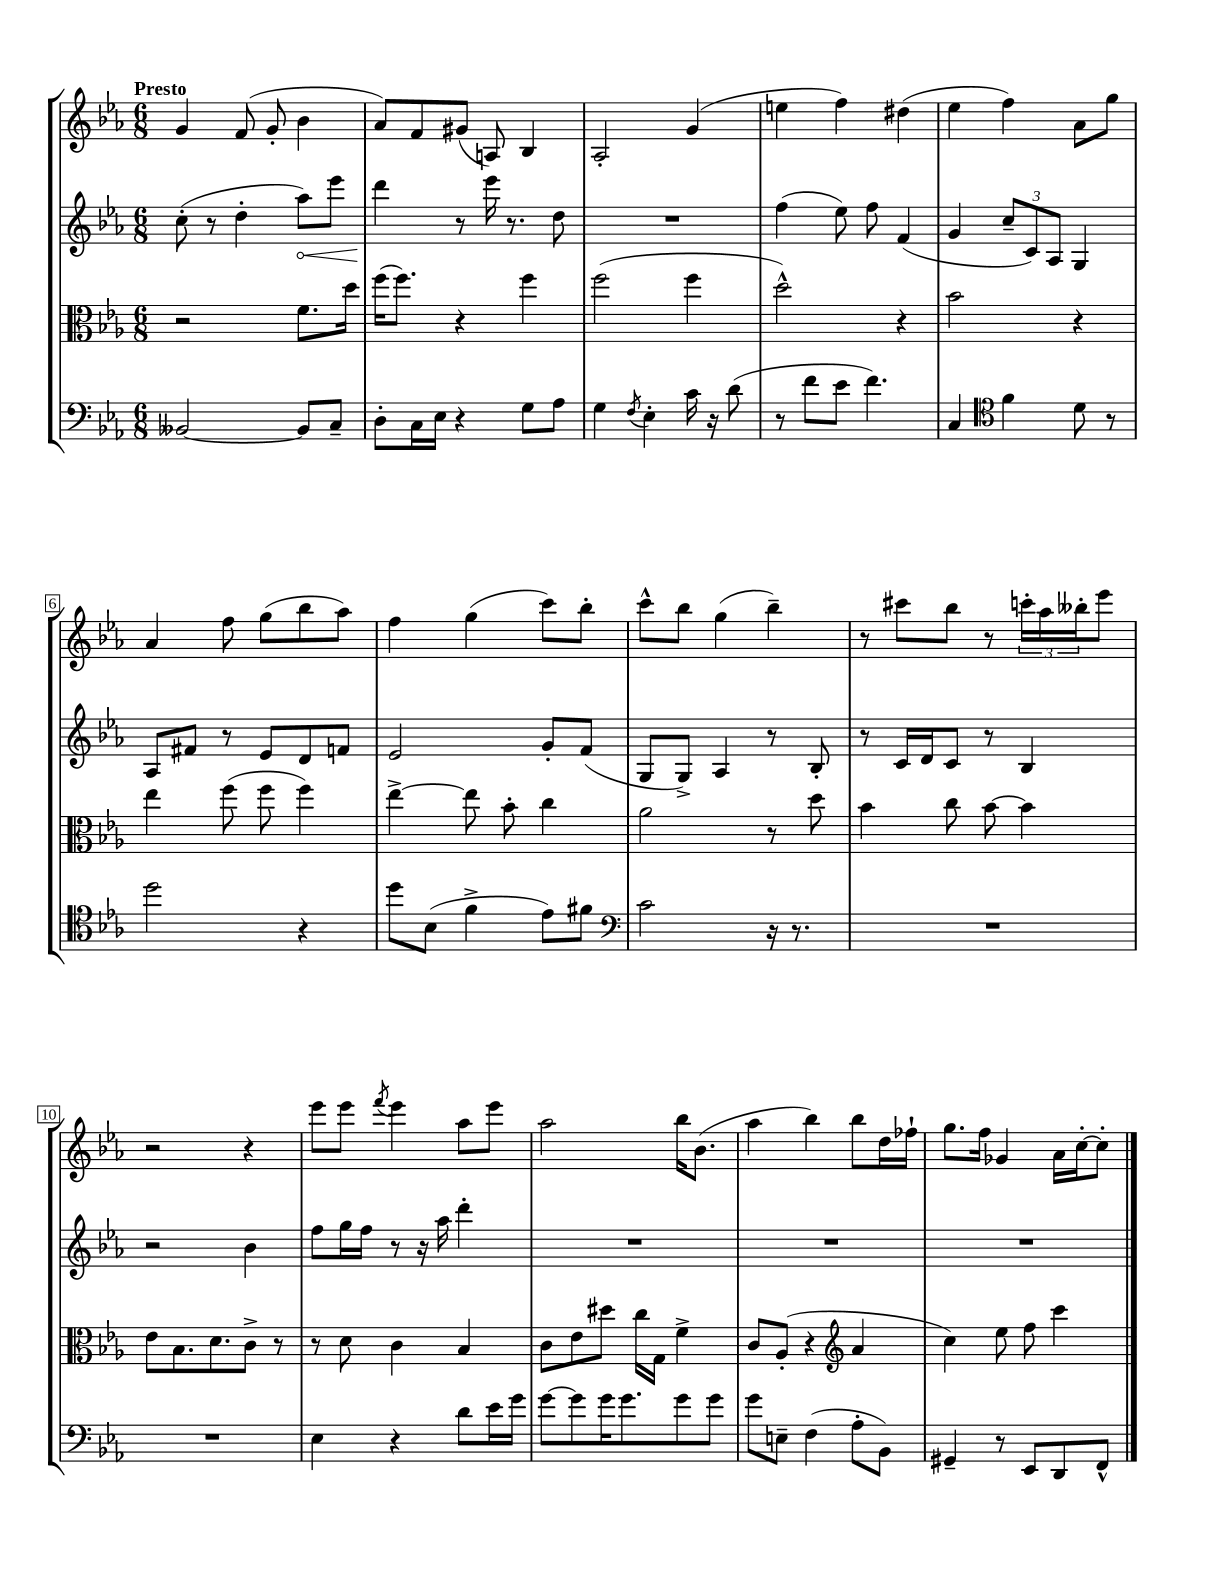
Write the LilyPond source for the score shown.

<<
\new StaffGroup <<
\new Staff = "s0" {
    \clef treble \key ees \major \numericTimeSignature \time 6/8 \tempo "Presto"
    g'4 f'8( g'8-. bes'4 |
    aes'8) f'8 gis'8( a8) bes4 |
    aes2-. g'4( |
    e''4 f''4) dis''4( |
    ees''4 f''4) aes'8 g''8 |
    aes'4 f''8 g''8( bes''8 aes''8) |
    f''4 g''4( c'''8) bes''8-. |
    c'''8-^ bes''8 g''4( bes''4--) |
    r8 cis'''8 bes''8 r8 \tuplet 3/2 { c'''16-. aes''16 beses''16-. } ees'''8 |
    r2 r4 |
    ees'''8 ees'''8 \acciaccatura { f'''8 } ees'''4 aes''8 ees'''8 |
    aes''2 bes''16 bes'8.( |
    aes''4 bes''4) bes''8 d''16 fes''16-! |
    g''8. f''16 ges'4 aes'16 c''16~-. c''8-. \bar "|." |
}
\new Staff = "s1" {
    \clef treble \key ees \major \numericTimeSignature \time 6/8
    c''8-.( r8 d''4-. \once \override Hairpin.circled-tip = ##t aes''8\<) ees'''8 |
    d'''4\! r8 ees'''16 r8. d''8 |
    R2. |
    f''4( ees''8) f''8 f'4( |
    g'4 \tuplet 3/2 { c''8-- c'8) aes8 } g4 |
    aes8 fis'8 r8 ees'8 d'8 f'8 |
    ees'2 g'8-. f'8( |
    g8 g8->) aes4 r8 bes8-. |
    r8 c'16 d'16 c'8 r8 bes4 |
    r2 bes'4 |
    f''8 g''16 f''16 r8 r16 aes''16 d'''4-. |
    R2. |
    R2. |
    R2. \bar "|." |
}
\new Staff = "s2" {
    \clef alto \key ees \major \numericTimeSignature \time 6/8
    r2 f'8. d''16 |
    f''16( f''8.) r4 f''4 |
    f''2( f''4 |
    d''2-^) r4 |
    bes'2 r4 |
    ees''4 f''8( f''8 f''4) |
    ees''4~-> ees''8 bes'8-. c''4 |
    aes'2 r8 d''8 |
    bes'4 c''8 bes'8~ bes'4 |
    ees'8 bes8. d'8. c'8-> r8 |
    r8 d'8 c'4 bes4 |
    c'8 ees'8 dis''8 c''16 g16 f'4-> |
    c'8 aes8-.( r4 \clef treble aes'4 |
    c''4) ees''8 f''8 c'''4 \bar "|." |
}
\new Staff = "s3" {
    \clef bass \key ees \major \numericTimeSignature \time 6/8
    beses,2~ beses,8 c8-- |
    d8-. c16 ees16 r4 g8 aes8 |
    g4 \acciaccatura { f8 } ees4-. c'16 r16 d'8( |
    r8 f'8 ees'8 f'4.) |
    c4 \clef tenor f'4 d'8 r8 |
    d''2 r4 |
    d''8 bes8( f'4-> ees'8) fis'8 |
    \clef bass c'2 r16 r8. |
    R2. |
    R2. |
    ees4 r4 d'8 ees'16 g'16 |
    g'8~ g'8 g'16 g'8. g'8 g'8 |
    g'8 e8-- f4( aes8-. bes,8) |
    gis,4-- r8 ees,8 d,8 f,8-^ \bar "|." |
}
>>
>>
\layout { \context { \Score \override BarNumber.stencil = #(make-stencil-boxer 0.1 0.3 ly:text-interface::print) } }
